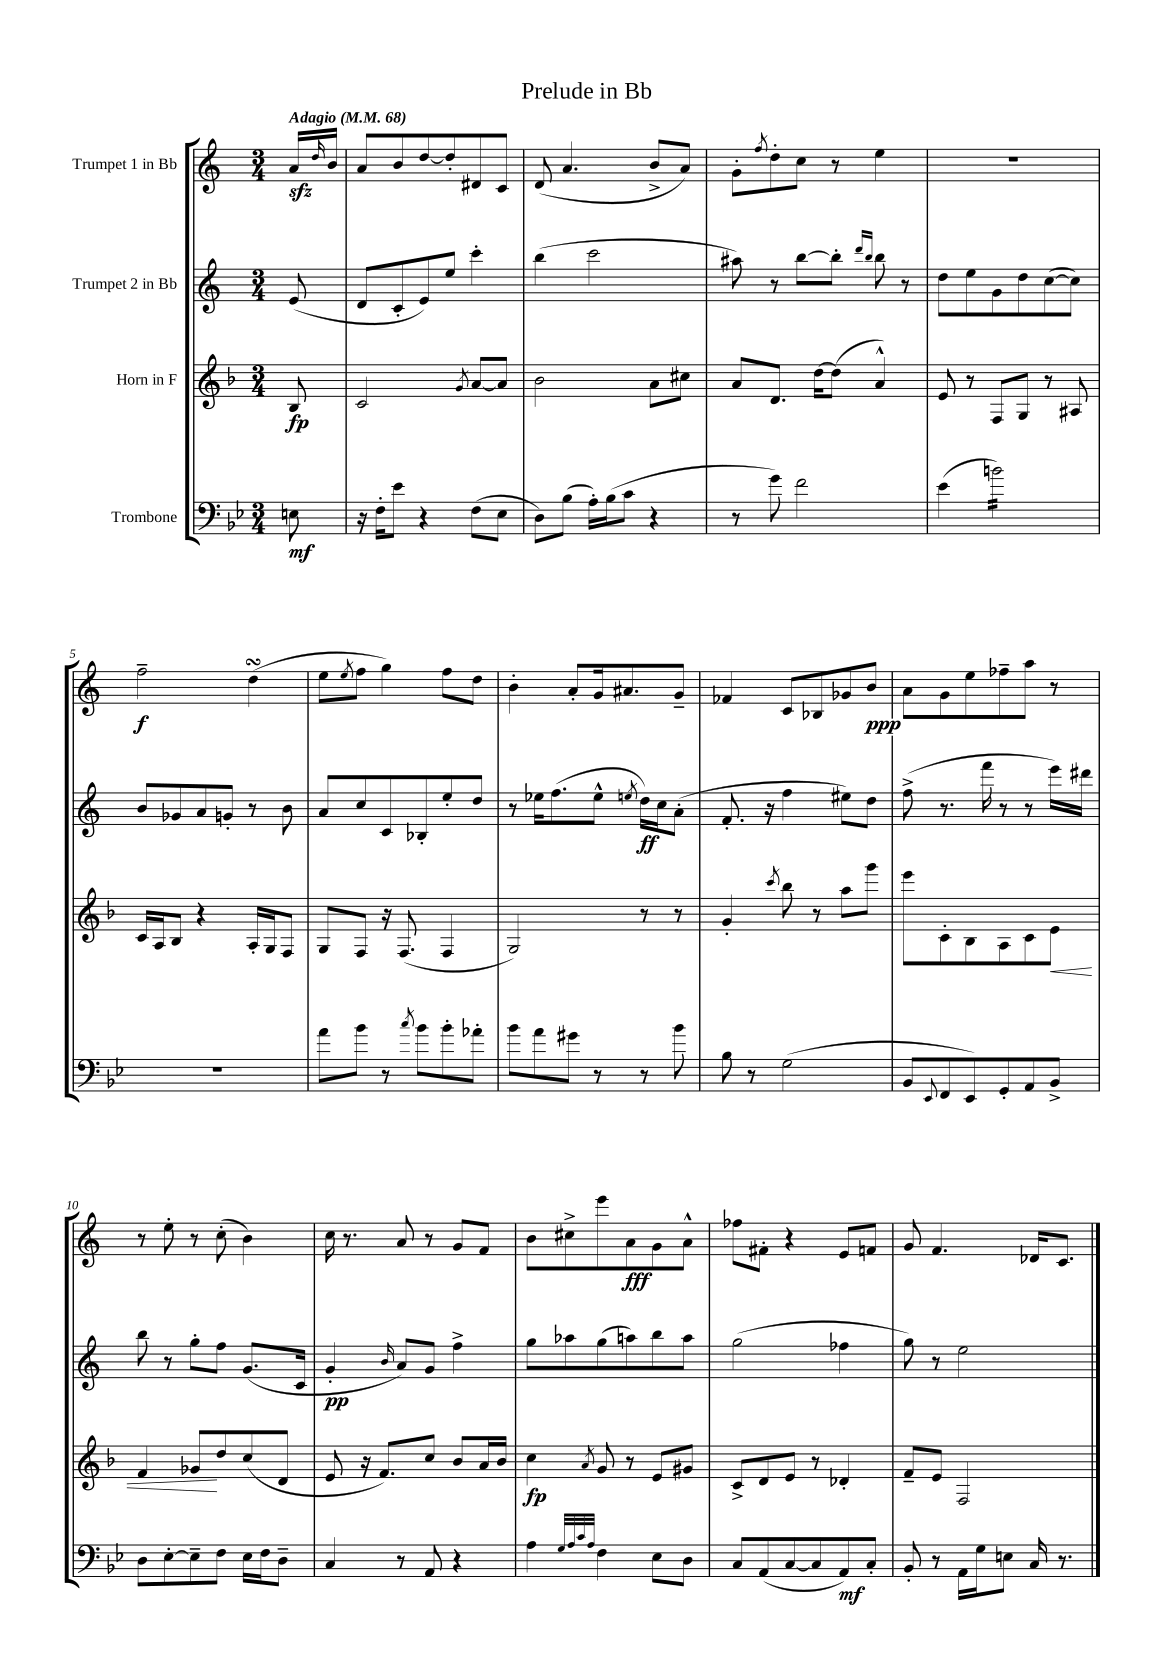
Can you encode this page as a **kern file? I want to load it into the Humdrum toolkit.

**kern	**kern	**kern	**kern
*staff4	*staff3	*staff2	*staff1
*clefF4	*clefG2	*clefG2	*clefG2
*k[b-e-]	*k[b-]	*k[]	*k[]
*M3/4	*M3/4	*M3/4	*M3/4
*MM68	*MM68	*MM68	*MM68
8E\	8B-/	(8e/	16a/LL
.	.	.	16qqdd/
.	.	.	16b/JJ
=	=	=	=
16r	2c/	8d/L	8a/L
16F'\LK	.	.	.
8e-\J	.	8c'/	8b/
4r	.	8e/)	[8dd/
.	.	8ee/J	8dd'/]
.	8qg/	.	.
(8F\L	[8a/L	4ccc'\	8d#/
8E-\J	8a/]J	.	8c/J
=	=	=	=
8D\L)	2b-\	(4bb\	(8d/
(8B-\J	.	.	4.a/
16A'\LL)	.	2ccc\	.
(16B-\J	.	.	.
8c\J	.	.	.
4r	8a\L	.	8b^/L
.	8cc#\J	.	8a/J)
=	=	=	=
8r	8a/L	8aa#\)	8g'\L
.	.	.	8qff/
8g\)	8.d/J	8r	8dd'\
2f\	.	[8bb\L	8cc\J
.	[16dd\LK	.	.
.	(8dd\]J	8bb'\]J	8r
.	.	16qqddd/LL	.
.	.	16qqbb/JJ	.
.	4a^^/)	8bb\	4ee\
.	.	8r	.
=	=	=	=
(4e-\	8e/	8dd\L	2.r
.	8r	8ee\	.
2b\)	8F/L	8g\	.
.	8G/J	8dd\	.
.	8r	([8cc\	.
.	8A#/	8cc\]J)	.
=	=	=	=
2.r	16c/LL	8b/L	2ff~\
.	16A/J	.	.
.	8B-/J	8g-/	.
.	4r	8a/	.
.	.	8g'/J	.
.	16A'/LL	8r	(4dd\
.	16G/J	.	.
.	8F/J	8b\	.
=	=	=	=
8a\L	8G/L	8a/L	8ee\L
.	.	.	8qee/
8b-\J	8F/J	8cc/	8ff\J
8r	16r	8c/	4gg\)
.	(8.F/	.	.
8qcc/	.	.	.
8b-\L	.	8B-'/	.
8b-'\	4F/	8ee'/	8ff\L
8a-'\J	.	8dd/J	8dd\J
=	=	=	=
8b-\L	2G/)	8r	4b'\
8a\	.	16ee-\LK	.
.	.	(8.ff\	.
8g#\J	.	.	8a'/L
8r	.	8ee-^^\J	16g/k
.	.	.	8.a#/
.	.	8qee/	.
8r	8r	16dd\LL)	.
.	.	16cc\J	.
8b-\	8r	(8a'\J	8g~/J
=	=	=	=
8B-\	4g'/	8.f'/	4f-/
8r	.	.	.
.	.	16r	.
.	8qccc/	.	.
(2G\	8bb-\	4ff\	8c/L
.	8r	.	8B-/
.	8aa\L	8ee#\L)	8g-/
.	8ggg\J	8dd\J	8b/J
=	=	=	=
8BB-/L	8eee\L	(8ff^\	8a\L
8qqEE-/	.	.	.
8FF/	8c'\	8.r	8g\
8EE-/)	8B-\	.	8ee\
.	.	16fff\	.
8GG'/	8A\	8r	8ff-~\
8AA/	8c\	8r	8aa\J
8BB-^/J	8e\J	16eee\LL)	8r
.	.	16ddd#\JJ	.
=	=	=	=
8D\L	4f/	8bb\	8r
[8E-'\	.	8r	8ee'\
8E-~\]	8g-/L	8gg'\L	8r
8F\J	8dd/	8ff\J	(8cc'\
16E-\LL	(8cc/	(8.g/L	4b\)
16F\J	.	.	.
8D~\J	8d/J	.	.
.	.	16c/Jk	.
=	=	=	=
4C/	8e/	4g'/	16cc\
.	.	.	8.r
.	16r	.	.
.	8.f/L)	.	.
.	.	16qqb/	.
8r	.	8a/L)	8a/
8AA/	8cc/J	8g/J	8r
4r	8b-/L	4ff^\	8g/L
.	16a/L	.	8f/J
.	16b-/JJ	.	.
=	=	=	=
4A\	4cc\	8gg\L	8b\L
.	.	8aa-\	8cc#^\
32qqG/LLL	.	.	.
32qqA/	.	.	.
32qqc/	.	.	.
32qqA/JJJ	8qa/	.	.
4F\	8g/	(8gg\	8eee\
.	8r	8aa\)	8a\
8E-\L	8e/L	8bb\	8g\
8D\J	8g#/J	8aa\J	8a^^\J
=	=	=	=
8C/L	8c^/L	(2gg\	8ff-\L
(8AA/	8d/	.	8f#'\J
[8C/	8e/J	.	4r
8C/]	8r	.	.
8AA/)	4d-'/	4ff-\	8e/L
8C'/J	.	.	8f/J
=	=	=	=
8BB-'/	8f~/L	8gg\)	8g/
8r	8e/J	8r	4.f/
16AA\LL	2F/	2ee\	.
16G\J	.	.	.
8E\J	.	.	.
16C/	.	.	16d-/LK
8.r	.	.	8.c/J
==	==	==	==
*-	*-	*-	*-
